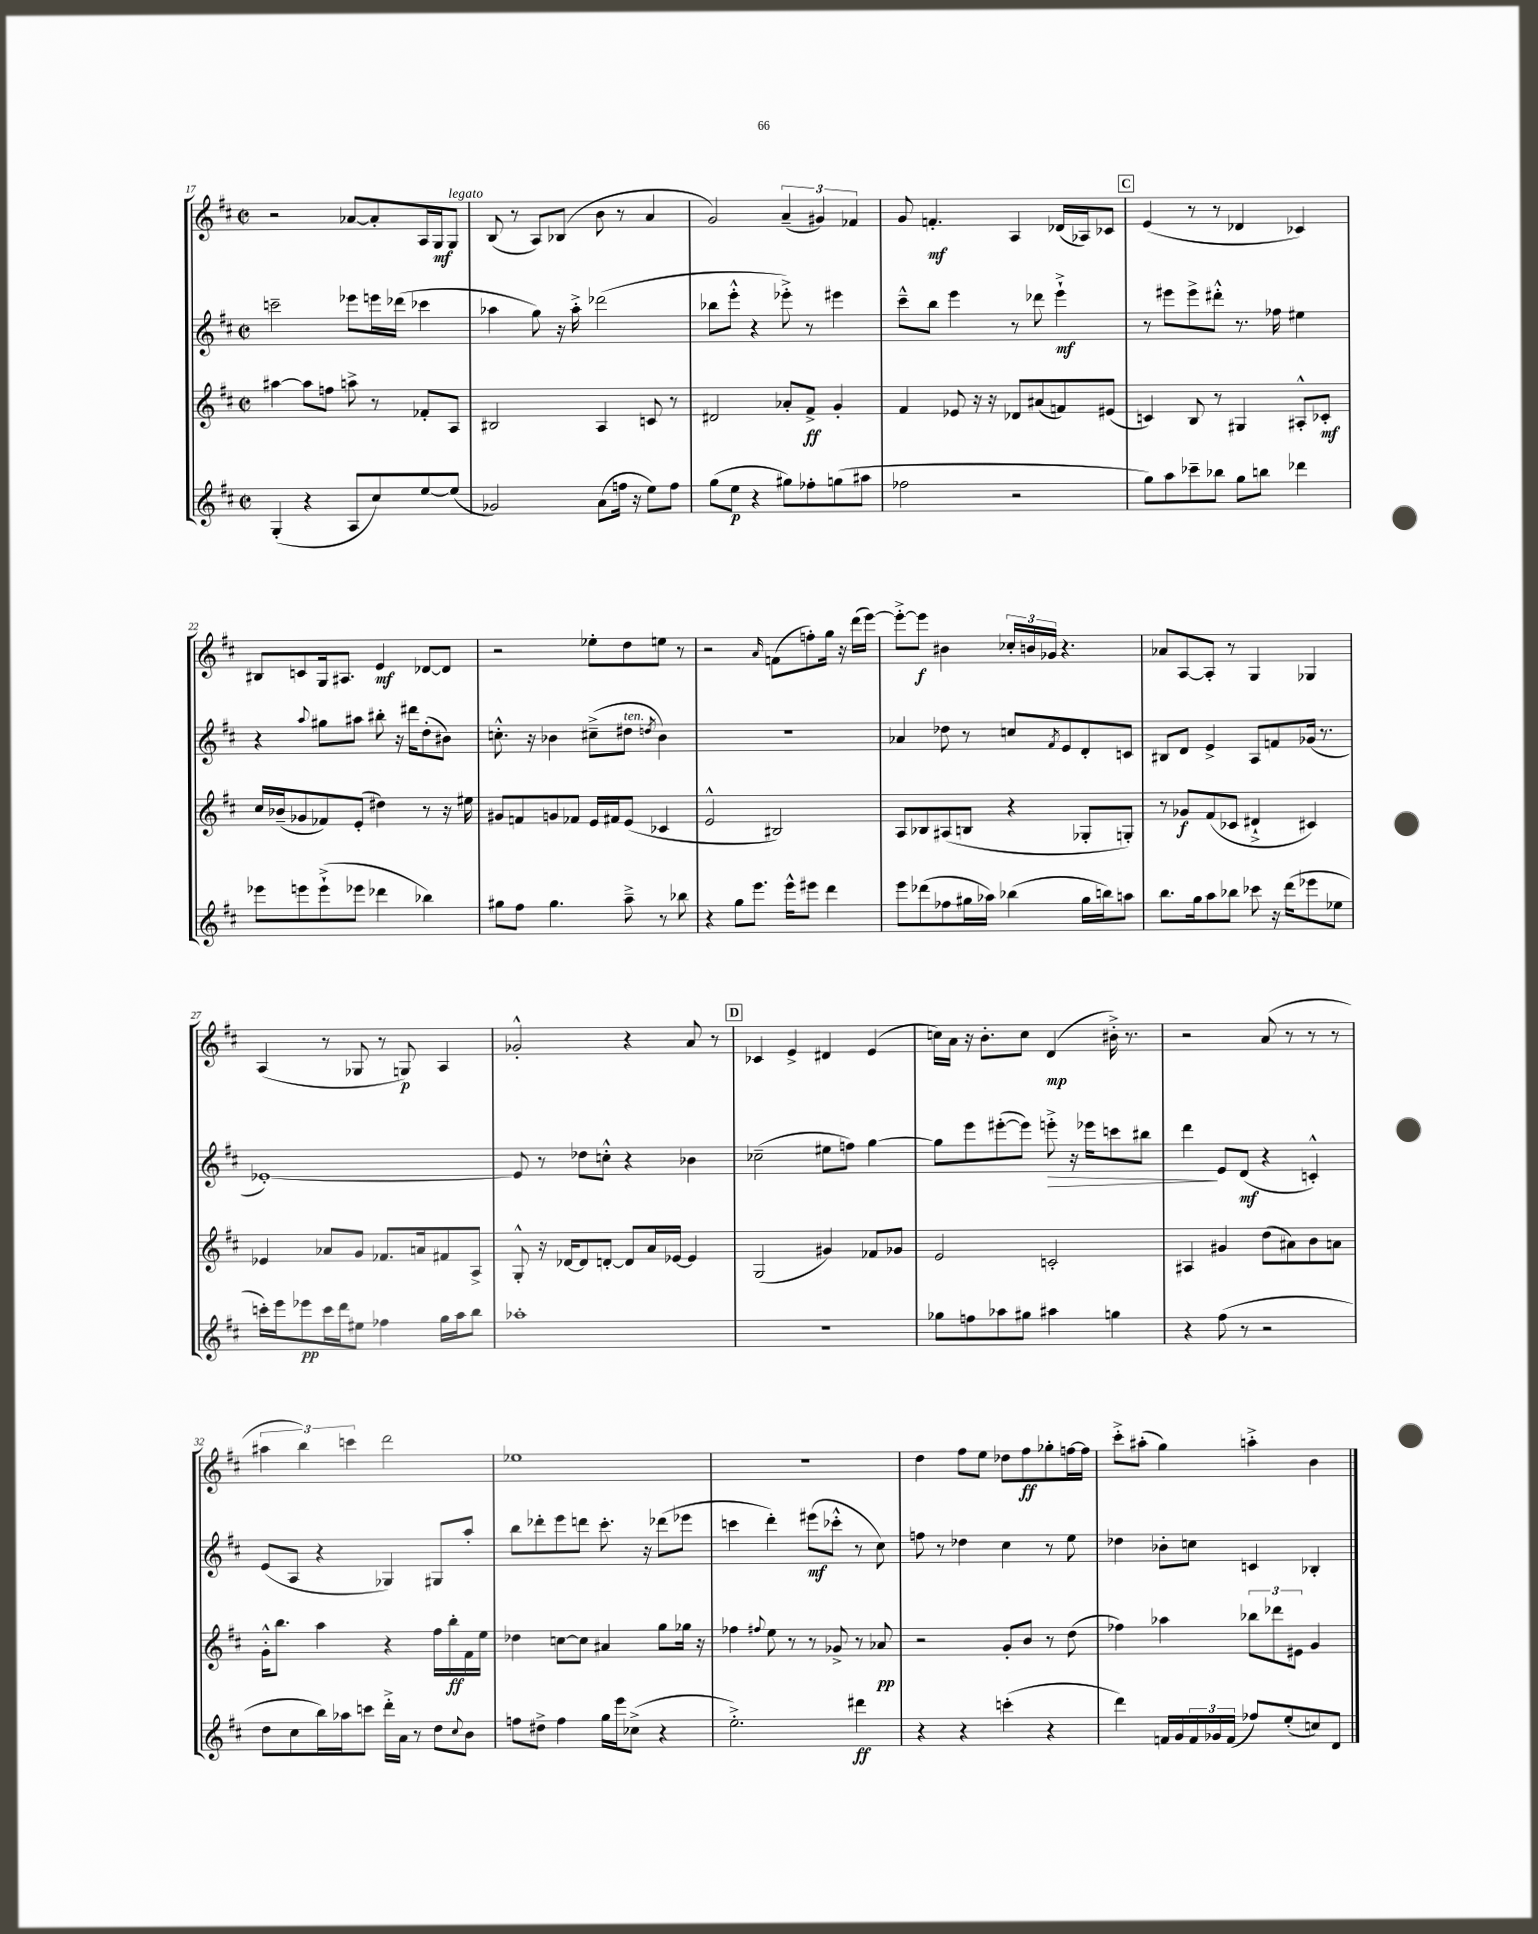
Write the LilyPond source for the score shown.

<<
\new StaffGroup <<
\new Staff = "s0" {
    \clef treble \key d \major \defaultTimeSignature \time 2/2
    r2 aes'8~ aes'8-. a16 g16\mf g8^\markup { \italic "legato" } |
    b8( r8 a8) bes8( b'8 r8 a'4 |
    g'2) \tuplet 3/2 { a'4--( gis'4) fes'4 } |
    g'8 f'4.-.\mf a4 des'16( aes16) ces'8 |
    \mark \markup { \box "C" } e'4( r8 r8 des'4 ces'4) |
    bis8 c'8 g16 ais8. e'4\mf des'8~ des'8 |
    r2 ees''8-. d''8 e''8 r8 |
    r2 \grace { a'16 } f'8( f''8-.) g''16 r16 d'''16( e'''16~) |
    e'''8~-.-> e'''8\f bis'4 \tuplet 3/2 { ces''16-. b'16 ges'16 } r4. |
    aes'8 a8~ a8-. r8 g4 ges4 |
    a4( r8 ges8 r8 g8\p) a4 |
    ges'2-.-^ r4 a'8 r8 |
    \mark \markup { \box "D" } ces'4 e'4-> dis'4 e'4( |
    c''16) a'16 r16 b'8.-. c''8 d'4\mp( bis'16-.->) r8. |
    r2 a'8( r8 r8 r8 |
    \tuplet 3/2 { ais''4 b''4) c'''4 } d'''2 |
    ees''1 |
    R1 |
    d''4 fis''8 e''8 des''8 fis''8\ff ges''8-. f''16~ f''16 |
    cis'''8-.-> ais''8-.( g''4) a''4-.-> b'4 \bar "|." |
}
\new Staff = "s1" {
    \clef treble \key d \major \defaultTimeSignature \time 2/2
    c'''2-- ees'''8 e'''16 des'''16( ces'''4 |
    aes''4 g''8) r16 aes''16-.-> des'''2( |
    bes''8 e'''8-.-^ r4 ees'''8-.->) r8 eis'''4 |
    cis'''8---^ b''8 e'''4 r8 des'''8 e'''4-!->\mf |
    \mark \markup { \box "C" } r8 eis'''8 eis'''8-> dis'''8-.-^ r8. fes''16 eis''4 |
    r4 \appoggiatura { a''8 } gis''8 ais''8 bis''8-. r16 dis'''16 d''8-.( bis'8) |
    c''8.-.-^ r16 bes'4 cis''8--->( dis''8^\markup { \italic "ten." } \acciaccatura { d''8 } bes'4) |
    R1 |
    aes'4 des''8 r8 c''8 \acciaccatura { fis'8 } e'8 d'8-. c'8 |
    bis8 d'8 e'4-> a8 f'8 ges'16( r8. |
    ees'1~-.) |
    ees'8 r8 des''8 c''8-.-^ r4 bes'4 |
    \mark \markup { \box "D" } ces''2--( eis''8 f''8) g''4~ |
    g''8 e'''8 eis'''8~-.( eis'''8) e'''8-.->\> r16 ees'''16 c'''8 bis''8 |
    d'''4\! e'8 d'8\mf( r4 c'4-.-^) |
    e'8( a8 r4 ges4) gis8 a''8-. |
    b''8 des'''8-. e'''8 d'''8 cis'''8.-. r16 des'''8( ees'''8 |
    c'''4 d'''4-.) eis'''8\mf( ces'''8-.-^ r8 cis''8) |
    f''8 r8 des''4 cis''4 r8 e''8 |
    des''4 bes'8-. c''8 c'4 bes4-. \bar "|." |
}
\new Staff = "s2" {
    \clef treble \key d \major \defaultTimeSignature \time 2/2
    ais''4~ ais''8 f''8 a''8-> r8 fes'8-. a8 |
    bis2 a4 c'8 r8 |
    dis'2 aes'8-. fis'8->\ff g'4-. |
    fis'4 ees'8 r16 r16 des'8 ais'8( f'8) eis'8( |
    \mark \markup { \box "C" } c'4) b8 r8 gis4 ais8-.-^ ces'8-.\mf |
    cis''16 bes'16--( ges'8 fes'8) e'8-.( dis''4) r8 r16 eis''16 |
    gis'8 f'8 g'8 fes'8 e'16 fis'16 e'8( ces'4 |
    e'2-^ bis2) |
    a8 bes8 ais8( b8 r4 ges8-. g8-.) |
    r8 ges'8\f fis'8( ces'8 dis'4-!-> cis'4) |
    ees'4 aes'8 g'8 fes'8. a'16 fis'8 a8-> |
    g8-.-^ r16 des'16~ des'8 d'8~-. d'8 a'16 ees'16~ ees'4 |
    \mark \markup { \box "D" } g2( gis'4) fes'8 ges'8 |
    e'2 c'2-. |
    ais4 gis'4 d''8( ais'8) b'8 a'8 |
    g'16-.-^ b''8. a''4 r4 fis''16 b''16-.\ff fis'16 e''16 |
    des''4 c''8~ c''8 ais'4 g''8 ges''16 r16 |
    fes''4 \appoggiatura { fis''8 } e''8 r8 r8 ges'8-> r8 aes'8\pp |
    r2 g'8-. b'8 r8 d''8( |
    fes''4) aes''4 \tuplet 3/2 { bes''8 des'''8 eis'8 } g'4 \bar "|." |
}
\new Staff = "s3" {
    \clef treble \key d \major \defaultTimeSignature \time 2/2
    g4-.( r4 a8 cis''8) e''8~ e''8( |
    ges'2) a'8( f''16 r16 e''8) f''8 |
    g''8( e''8\p r4 gis''8) fes''8-. g''8( ais''8 |
    fes''2 r2 |
    \mark \markup { \box "C" } g''8) a''8 ces'''8-- bes''8 g''8 b''8 des'''4 |
    ees'''8 e'''8 e'''8-!->( ees'''8 des'''4 bes''4) |
    gis''8 fis''8 gis''4. a''8---> r8 bes''8 |
    r4 g''8 e'''8. e'''16-^ eis'''8 d'''4 |
    e'''8 des'''8( fes''8 gis''16 aes''16) bes''4( gis''16 b''16) a''8 |
    b''8. g''16 a''8 bes''8 ces'''8 r16 d'''16( ees'''8 ees''8 |
    c'''16-.) e'''16 ees'''8\pp c'''16 d'''16 eis''8 fes''4 g''16 a''16 b''8 |
    aes''1-. |
    \mark \markup { \box "D" } r1 |
    ges''8 f''8 aes''8 gis''8 ais''4 g''4 |
    r4 fis''8( r8 r2 |
    d''8 cis''8 b''16) aes''16 c'''8 d'''16-.-> a'16 r8 d''8 \appoggiatura { cis''8 } b'8 |
    f''8 dis''8-> f''4 g''16 e'''16 ces''8->( r4 |
    e''2.-.->) dis'''4\ff |
    r4 r4 c'''4-.( r4 |
    d'''4) f'16 g'16 \tuplet 3/2 { f'16 ges'16 f'16( } fes''8) e''8-.( c''8) d'8 \bar "|." |
}
>>
>>
\layout { \context { \Score currentBarNumber = #17 } }
